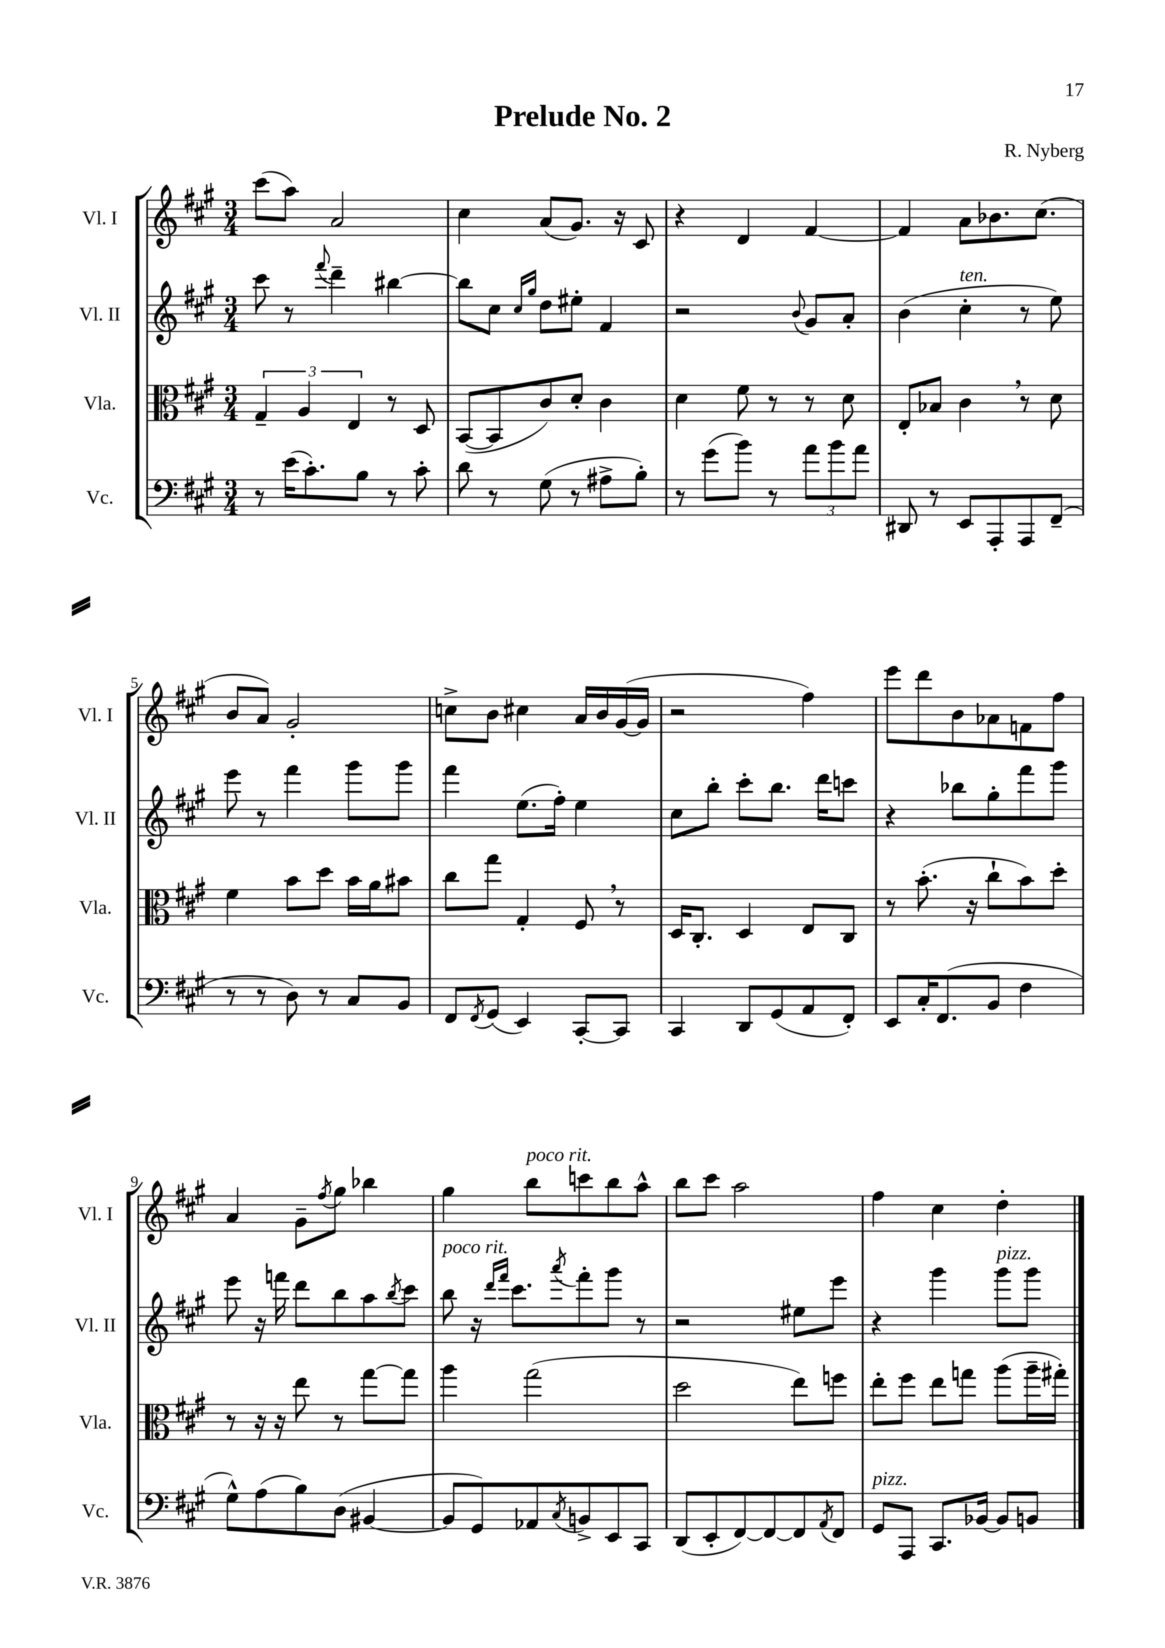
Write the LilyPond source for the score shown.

\header { title = "Prelude No. 2" composer = "R. Nyberg" }
<<
\new StaffGroup <<
\new Staff = "s0" \with { instrumentName = "Vl. I" shortInstrumentName = "Vl. I" } {
    \clef treble \key a \major \numericTimeSignature \time 3/4
    cis'''8( a''8) a'2 |
    cis''4 a'8( gis'8.) r16 cis'8 |
    r4 d'4 fis'4~ |
    fis'4 a'8 bes'8. cis''8.( |
    b'8 a'8) gis'2-. |
    c''8-> b'8 cis''4 a'16 b'16 gis'16~( gis'16 |
    r2 fis''4) |
    e'''8 d'''8 b'8 aes'8 f'8 fis''8 |
    a'4 gis'8-- \acciaccatura { fis''8 } gis''8 bes''4 |
    gis''4 b''8^\markup { \italic "poco rit." } c'''8 b''8 a''8-^ |
    b''8 cis'''8 a''2 |
    fis''4 cis''4 d''4-. \bar "|." |
}
\new Staff = "s1" \with { instrumentName = "Vl. II" shortInstrumentName = "Vl. II" } {
    \clef treble \key a \major \numericTimeSignature \time 3/4
    cis'''8 r8 \appoggiatura { fis'''8 } d'''4-- bis''4~ |
    bis''8 cis''8 \grace { cis''16 gis''16 } d''8 eis''8-. fis'4 |
    r2 \appoggiatura { b'8 } gis'8 a'8-. |
    b'4( cis''4-.^\markup { \italic "ten." } r8 e''8) |
    e'''8 r8 fis'''4 gis'''8 gis'''8 |
    fis'''4 e''8.( fis''16-.) e''4 |
    cis''8 b''8-. cis'''8-. b''8. d'''16 c'''8 |
    r4 bes''8 gis''8-. fis'''8 gis'''8 |
    e'''8 r16 f'''16 d'''8 b''8 a''8 \acciaccatura { b''8 } cis'''8 |
    b''8^\markup { \italic "poco rit." } r16 \grace { d'''16 fis'''16 } cis'''8. \acciaccatura { a'''8 } fis'''8-. gis'''8 r8 |
    r2 eis''8 e'''8 |
    r4 gis'''4 gis'''8^\markup { \italic "pizz." } gis'''8 \bar "|." |
}
\new Staff = "s2" \with { instrumentName = "Vla." shortInstrumentName = "Vla." } {
    \clef alto \key a \major \numericTimeSignature \time 3/4
    \tuplet 3/2 { gis4-- a4 e4 } r8 d8 |
    b,8~( b,8 cis'8) d'8-. cis'4 |
    d'4 fis'8 r8 r8 d'8 |
    e8-. bes8 cis'4 \breathe r8 d'8 |
    fis'4 b'8 d''8 b'16 a'16 bis'8 |
    cis''8 gis''8 gis4-. fis8 \breathe r8 |
    d16 cis8.-. d4 e8 cis8 |
    r8 b'8.-.( r16 cis''8-! b'8) d''8-. |
    r8 r16 r16 e''8 r8 gis''8~ gis''8 |
    a''4 gis''2( |
    d''2 e''8) f''8 |
    e''8-. fis''8 e''8 g''8 a''8( a''16-- gis''16-.) \bar "|." |
}
\new Staff = "s3" \with { instrumentName = "Vc." shortInstrumentName = "Vc." } {
    \clef bass \key a \major \numericTimeSignature \time 3/4
    r8 e'16( cis'8.-.) b8 r8 cis'8-. |
    d'8 r8 gis8( r8 ais8-> b8-.) |
    r8 gis'8( b'8) r8 \tuplet 3/2 { a'8 b'8 a'8 } |
    dis,8 r8 e,8 a,,8-. a,,8 fis,8--( |
    r8 r8 d8) r8 cis8 b,8 |
    fis,8 \acciaccatura { fis,8 } gis,8( e,4) cis,8~-. cis,8 |
    cis,4 d,8 gis,8( a,8 fis,8-.) |
    e,8 cis16-. fis,8.( b,8 fis4 |
    gis8-^) a8( b8) d8( bis,4~ |
    bis,8 gis,8) aes,8 \acciaccatura { cis8 } b,8-> e,8 cis,8 |
    d,8( e,8-. fis,8~) fis,8~ fis,8 \acciaccatura { a,8 } fis,8 |
    gis,8^\markup { \italic "pizz." } a,,8 cis,8. bes,16~ bes,8 b,8 \bar "|." |
}
>>
>>
